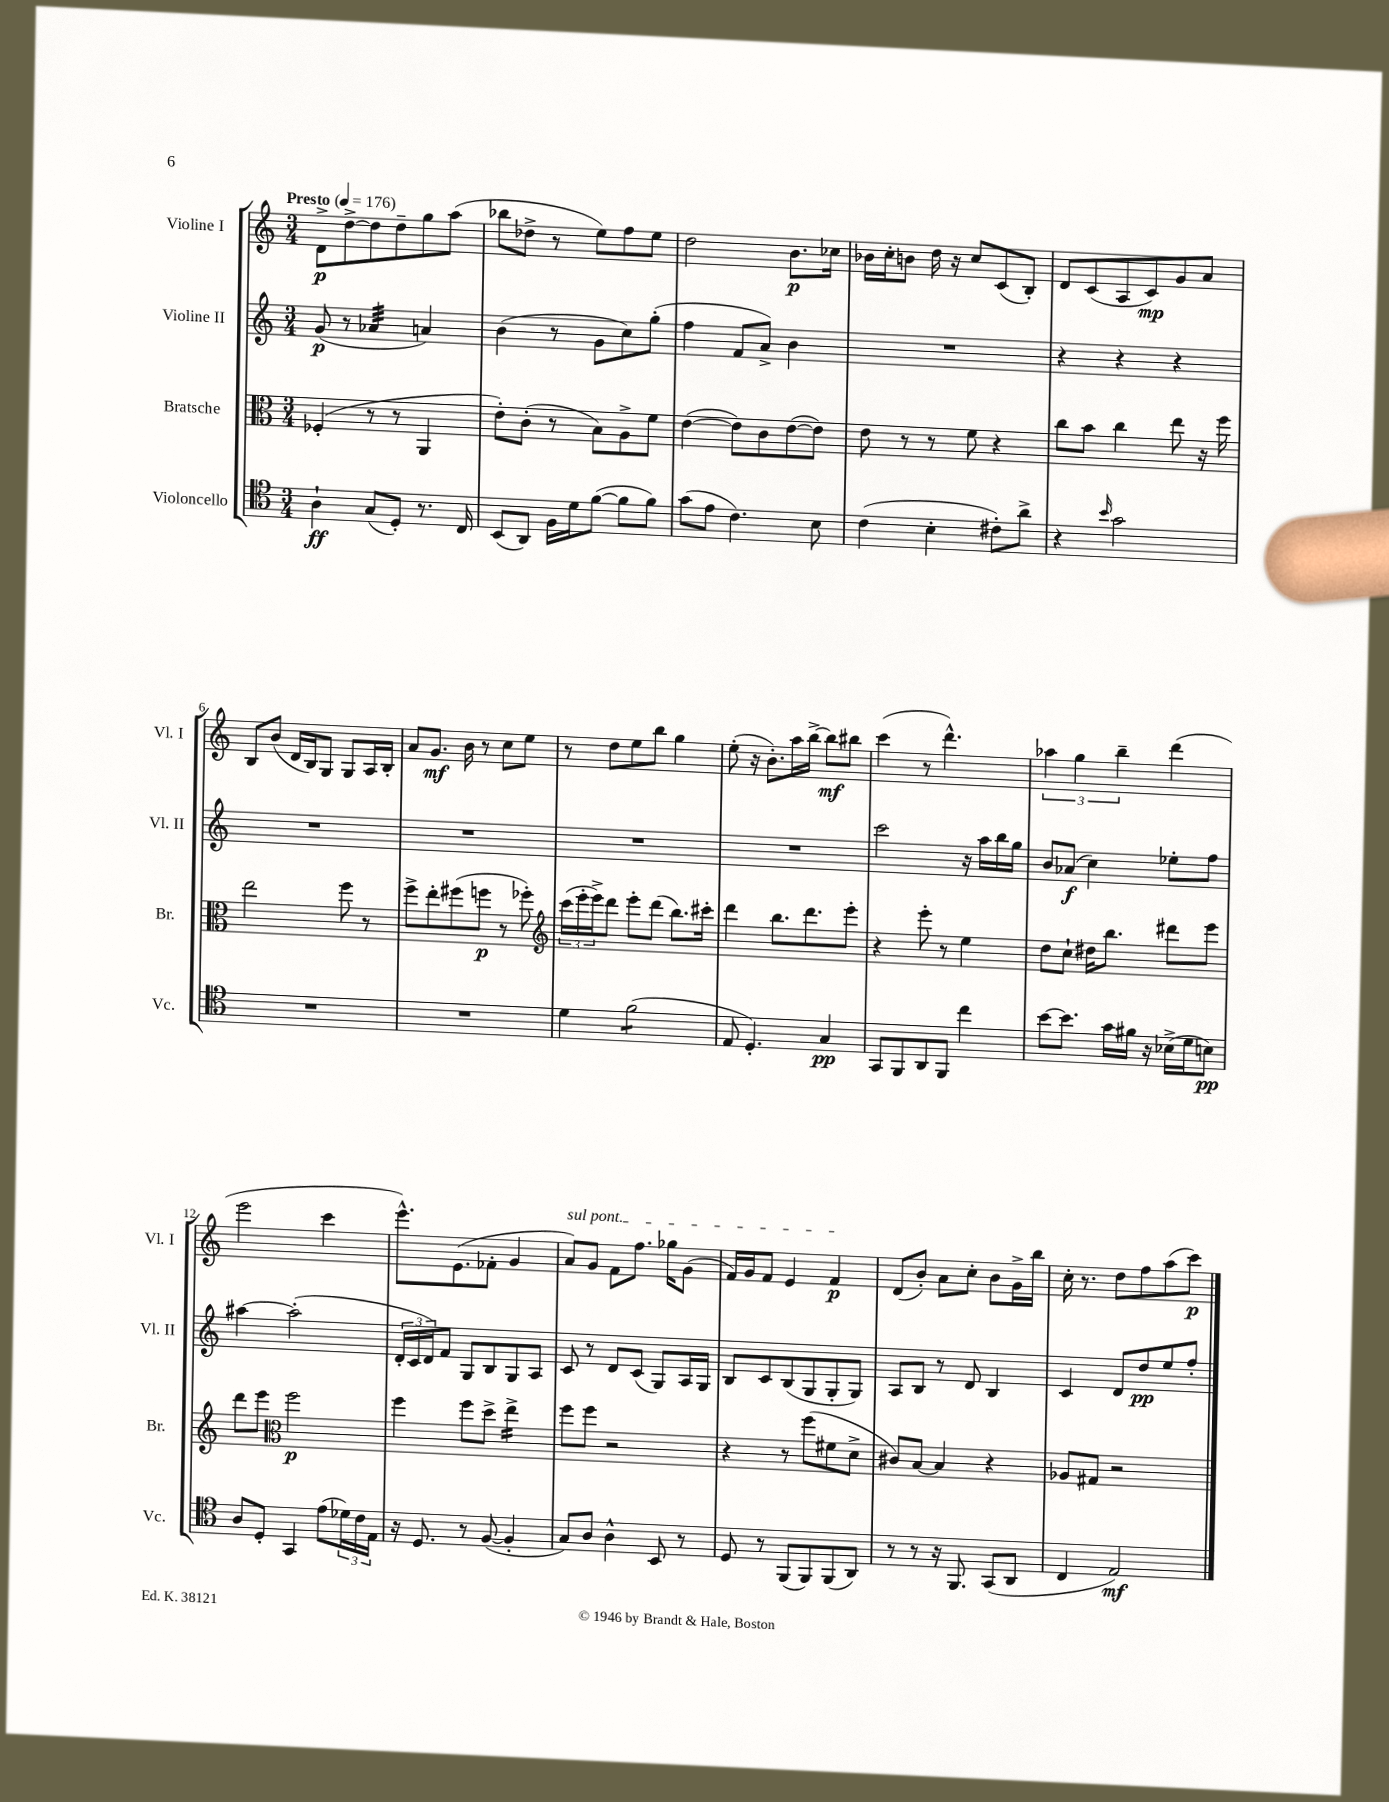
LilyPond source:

<<
\new StaffGroup <<
\new Staff = "s0" \with { instrumentName = "Violine I" shortInstrumentName = "Vl. I" } {
    \clef treble \key c \major \numericTimeSignature \time 3/4 \tempo "Presto" 4 = 176
    d'8->\p d''8~-> d''8 d''8-- g''8 a''8( |
    bes''8 des''8-> r8 e''8) f''8 e''8 |
    d''2 b'8.\p ces''16 |
    bes'16 c''16-. b'8 d''16 r16 c''8 c'8( b8-.) |
    d'8 c'8( a8 c'8\mp) g'8 a'8 |
    b8 b'8( d'16 b16) g8 g8 a16 b16-. |
    a'8 g'8.\mf b'16 r8 c''8 e''8 |
    r8 d''8 e''8 b''8 g''4 |
    e''8-.( r16 b'8.-.) a''16 b''16~-> b''8\mf bis''8 |
    c'''4( r8 d'''4.-^) |
    \tuplet 3/2 { aes''4 g''4 b''4-- } d'''4( |
    e'''2 c'''4 |
    e'''8.-^) e'8.( fes'8-. g'4 |
    \once \override TextSpanner.bound-details.left.text = \markup { \italic "sul pont." } a'8\startTextSpan) g'8 f'8 f''8. ges''16 g'8( |
    f'16) g'16 f'8 e'4 f'4\p\stopTextSpan |
    d'8( b'8-.) a'8 c''8-. b'8 g'16-> b''16 |
    c''16-. r8. d''8 f''8 a''8( c'''8\p) \bar "|." |
}
\new Staff = "s1" \with { instrumentName = "Violine II" shortInstrumentName = "Vl. II" } {
    \clef treble \key c \major \numericTimeSignature \time 3/4
    g'8\p( r8 aes'4:32 a'4) |
    b'4( r8 g'8 c''8) g''8-.( |
    f''4 f'8 a'8->) b'4 |
    R2. |
    r4 r4 r4 |
    R2. |
    R2. |
    R2. |
    R2. |
    c'''2 r16 a''16 b''16 g''16 |
    b'8 aes'8\f( c''4) ees''8-. f''8 |
    ais''4~ ais''2-.( |
    \tuplet 3/2 { d'16-. c'16 d'16) } f'8 g8 b8 g8 a8 |
    c'8 r8 d'8 c'8( g8) a16 g16 |
    b8 c'8 b8( g8 g8-. g8) |
    a8 b8 r8 d'8 b4 |
    c'4 d'8 d''8\pp e''8 f''8-. \bar "|." |
}
\new Staff = "s2" \with { instrumentName = "Bratsche" shortInstrumentName = "Br." } {
    \clef alto \key c \major \numericTimeSignature \time 3/4
    fes4-.( r8 r8 a,4 |
    e'8-.) c'8-.( r8 b8) a8-> f'8 |
    e'4~( e'8) c'8 e'8~( e'8) |
    e'8 r8 r8 f'8 r4 |
    c''8 b'8 c''4 e''8 r16 f''16 |
    e''2 f''8 r8 |
    f''8-> e''8-. fis''8( f''8\p r8 fes''8-.) |
    \clef treble \tuplet 3/2 { c'''16( e'''16-. e'''16->) } d'''8 e'''8-. d'''8( b''8.) cis'''16-. |
    d'''4 b''8. d'''8. e'''8-. |
    r4 e'''8-. r8 e''4 |
    d''8 c''8-! dis''16 b''8. dis'''8 e'''8 |
    d'''8 e'''8 \clef alto f''2\p |
    f''4 f''8 d''8-> e''4:16-> |
    f''8 f''8 r2 |
    r4 r8 f''8( fis'8 d'8-> |
    cis'8) b8~ b4 r4 |
    aes8 gis8 r2 \bar "|." |
}
\new Staff = "s3" \with { instrumentName = "Violoncello" shortInstrumentName = "Vc." } {
    \clef tenor \key c \major \numericTimeSignature \time 3/4
    a4-!\ff g8( d8-.) r8. c16 |
    b,8( a,8) f16 d'16 f'8~( f'8 f'8) |
    g'8( e'8 c'4.) b8 |
    c'4( b4-. cis'8-.) a'8-> |
    r4 \grace { b'16 } g'2 |
    R2. |
    R2. |
    d'4 f'2:8( |
    e8 d4.-.) g4\pp |
    g,8 f,8 a,8 f,8 c''4 |
    b'8~ b'8. g'16 fis'16 r16 bes16->( d'16 b8\pp) |
    a8 d8-. g,4 e'8( \tuplet 3/2 { des'16) c'16 e16 } |
    r16 d8. r8 f8~( f4-. |
    g8) a8 a4-^ b,8 r8 |
    d8 r8 f,8( f,8) f,8( a,8) |
    r8 r8 r16 f,8. g,8( a,8 |
    c4 e2\mf) \bar "|." |
}
>>
>>
